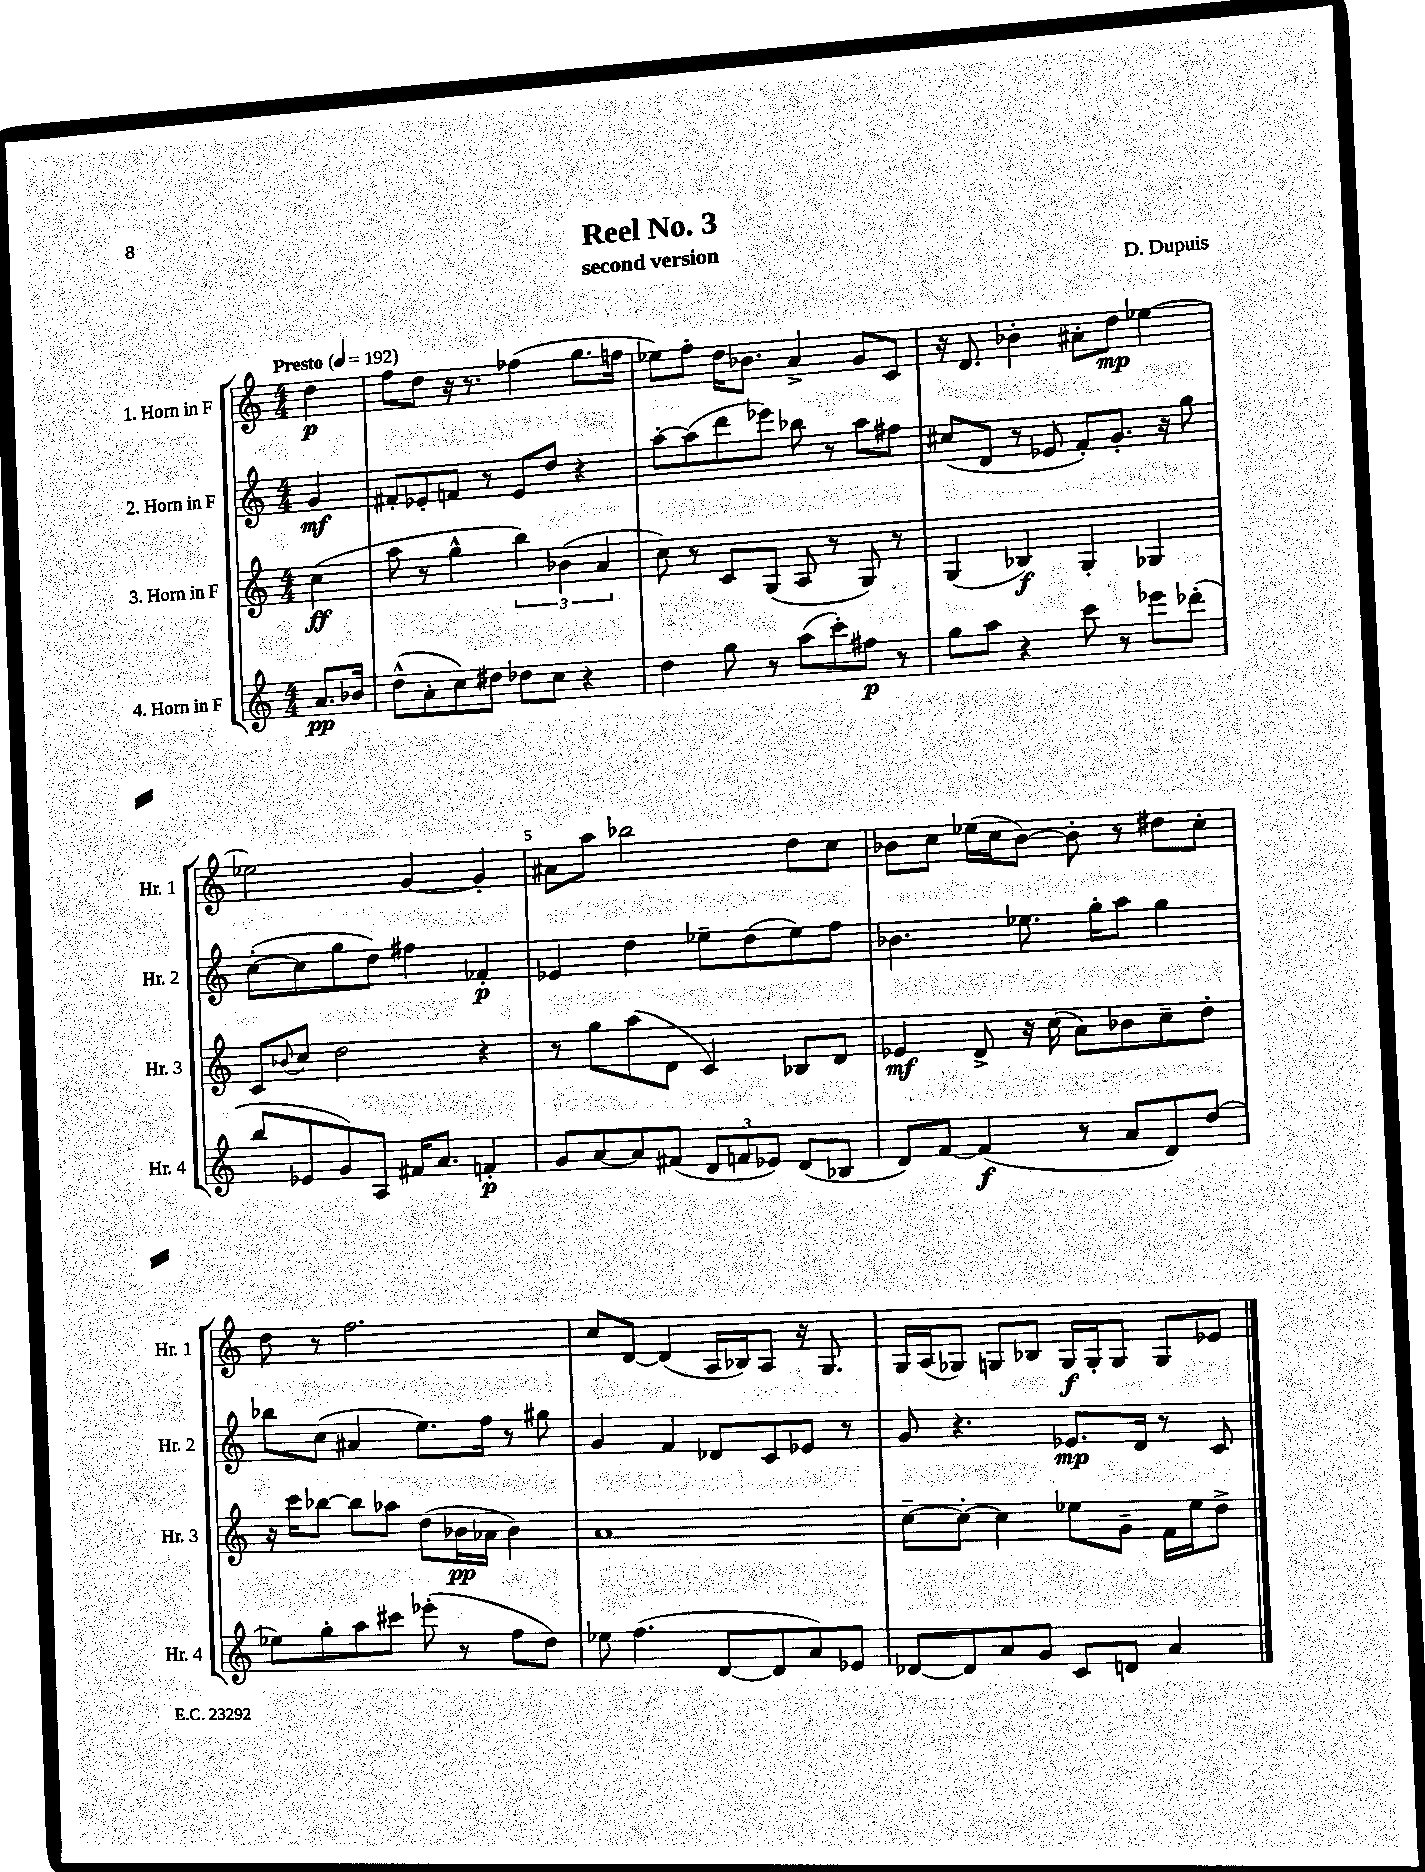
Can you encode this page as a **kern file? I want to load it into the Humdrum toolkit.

**kern	**kern	**kern	**kern
*staff4	*staff3	*staff2	*staff1
*clefG2	*clefG2	*clefG2	*clefG2
*k[]	*k[]	*k[]	*k[]
*M4/4	*M4/4	*M4/4	*M4/4
*MM192	*MM192	*MM192	*MM192
8.a/L	(4cc\	4g/	4dd\
16b-/Jk	.	.	.
=	=	=	=
(8dd^^\L	8aa\	8f#'/L	8ff\L
8a'\	8r	8e-'/	8dd\J
8cc\)	4gg^^\	8f/J	16r
.	.	.	8.r
8dd#\J	.	8r	.
8dd-\L	6bb\)	8e-/L	(4ff-\
8cc\J	.	8dd/J	.
.	(6b-\	.	.
4r	.	4r	8.gg\L
.	6a/	.	.
.	.	.	16ff\Jk
=	=	=	=
4dd\	8cc\)	[8aa'\L	8ee-\L)
.	8r	(8aa\]	8ff'\J
8gg\	8c/L	8ddd\	16dd\LK
.	.	.	8.b-\J
8r	(8G/J	8eee-\J)	.
(8aa\L	8A/	8bb-\	4a^/
8ccc'\)	8r	8r	.
8ff#\J	8G/)	8aa\L	8g/L
8r	8r	8ff#\J	8c/J
=	=	=	=
8gg\L	(4G/	(8cc#/L	16r
.	.	.	8.d/
8aa\J	.	8d/J	.
4r	4B-/)	8r	4b-'\
.	.	8e-/	.
8ccc\	4G'/	8f'/L)	8a#'\L
8r	.	8.g'/J	8dd\J
8eee-\L	4G-/	.	[4ee-\
.	.	16r	.
(8ddd-'\J	.	8gg\	.
=	=	=	=
8bb/L	8c/L	([8cc'\L	2ee-\]
.	8qqb-/	.	.
8e-/	8cc/J	8cc\]	.
8g/)	2dd\	8gg\	.
8A/J	.	8dd\J)	.
16f#/LK	.	4ff#\	[4g/
8.a/J	.	.	.
4f'/	4r	4f-'/	4g'/]
=	=	=	=
8g/L	8r	4e-/	8a#\L
[8a/	8gg\L	.	8aa\J
8a/]	(8aa\	4dd\	2bb-\
(8f#/J	8d\J	.	.
12d/L	4c/)	8ee-~\L	.
12f/	.	.	.
.	.	(8dd\	.
12e-/J)	.	.	.
(8d/L	8B-/L	8ee-\)	8dd\L
8B-/J	8d/J	8ff\J	8cc\J
=	=	=	=
8d/L)	4e-/	4.b-\	8b-\L
[8f/J	.	.	8cc\J
(4f/]	8d^/	.	(16ee-\LL
.	.	.	16cc\J
.	16r	8.ee-\	[8b-\J)
.	(16cc\	.	.
8r	8a\L)	.	8b-'\]
.	.	16gg'\LK	.
8a/L	8b-\	8aa\J	8r
8d/)	8cc~\	4gg\	8dd#\L
(8dd/J	8dd'\J	.	8cc'\J
=	=	=	=
8ee-\L)	16r	8bb-\L	8dd\
.	16ccc\LK	.	.
8gg'\	[8bb-\J	(8cc\J	8r
8aa\	8bb-\]L	4a#/	2.ff\
8ccc#\J	8aa-\J	.	.
(8eee-'\	(8dd\L	8.ee\L)	.
8r	16b-\L	.	.
.	16a-\JJ	16ff\Jk	.
8ff\L	4b-\)	8r	.
8dd\J)	.	8gg#\	.
=	=	=	=
8ee-\	1a	4g/	8cc/L
(4.ff\	.	.	[8d/J
.	.	4f/	(4d/]
[8d/L	.	8d-/L	16A/LL
.	.	.	16B-/J)
8d/]	.	8c/	8A/J
8a/)	.	8e-/J	16r
.	.	.	8.G/
8e-/J	.	8r	.
=	=	=	=
[8d-/L	[8cc~\L	8g/	16G/LL
.	.	.	(16A/J
8d-/]	8cc'\_J	4.r	8G-/J)
8a/	4cc\]	.	8G/L
8g/J	.	.	8B-/J
8c/L	8ee-\L	8.e-/L	16G/LL
.	.	.	16G'/J
8d/J	8g~\J	.	8G/J
.	.	16d/Jk	.
4a/	16f\LL	8r	8G/L
.	16ee-\J	.	.
.	8dd^\J	8c/	8e-/J
==	==	==	==
*-	*-	*-	*-
